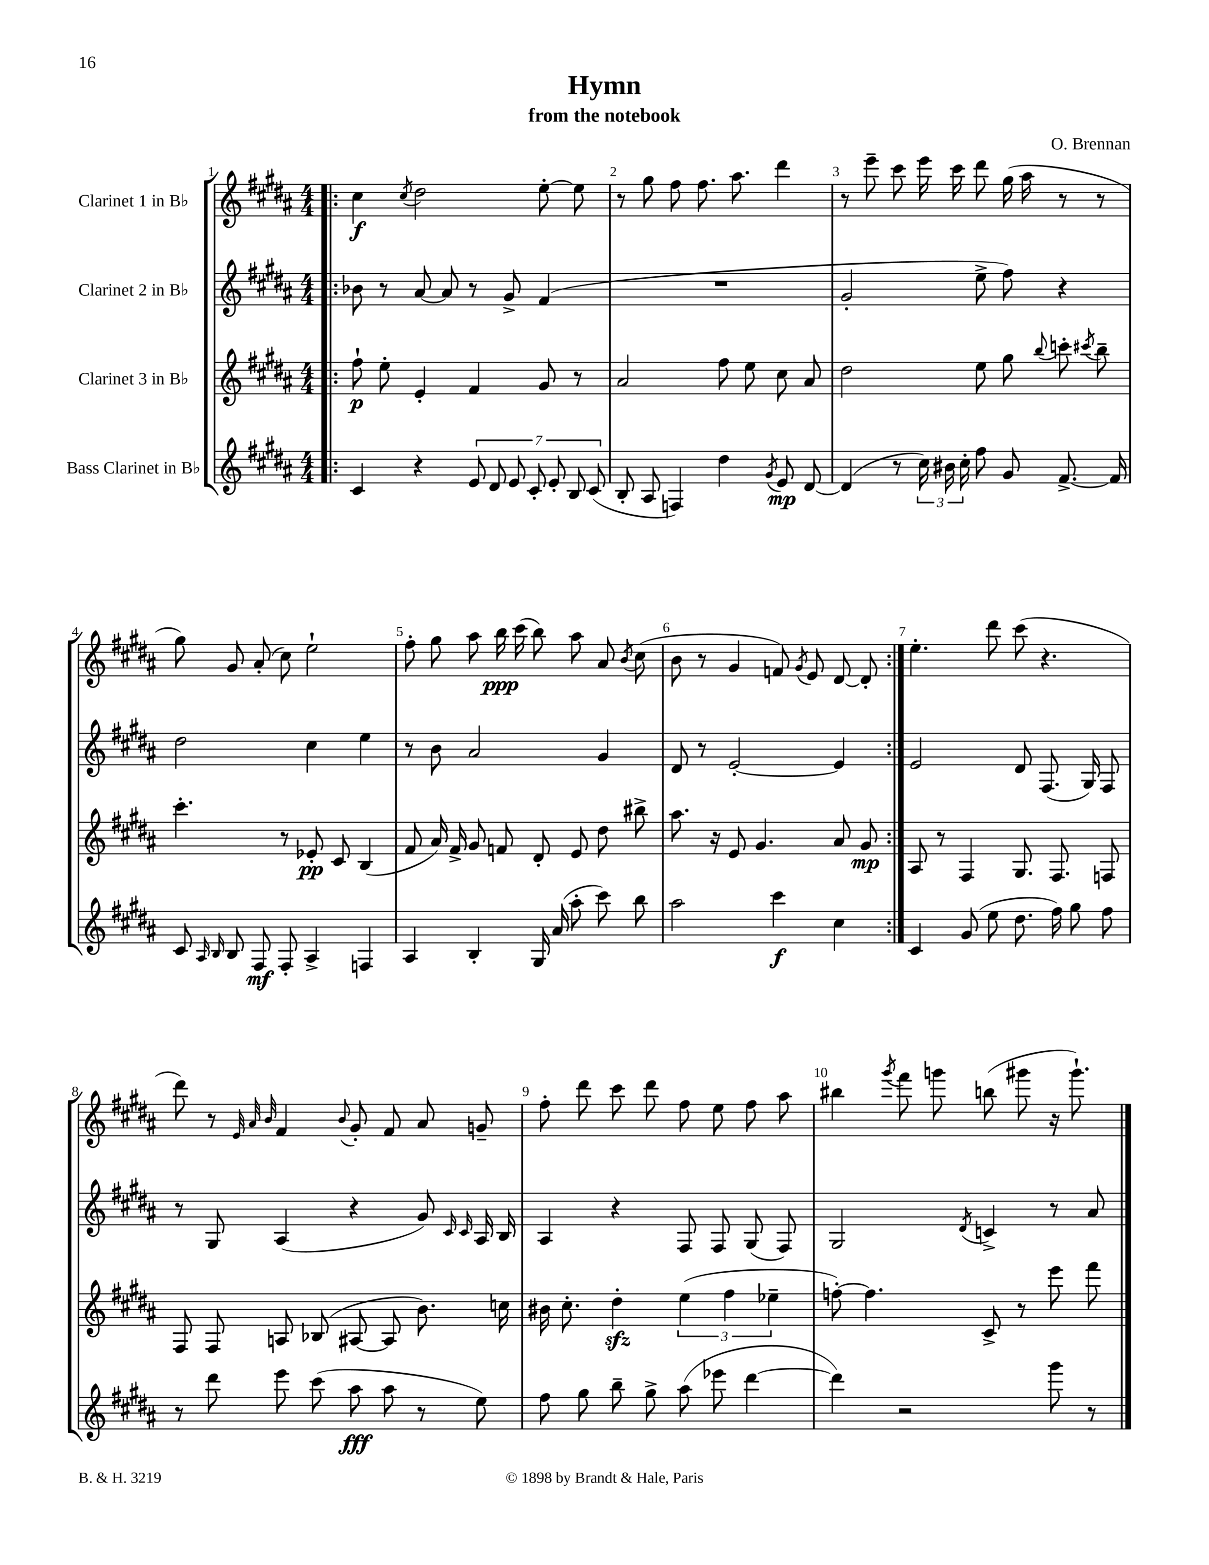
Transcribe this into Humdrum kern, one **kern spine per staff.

**kern	**dynam	**kern	**dynam	**kern	**kern	**dynam
*part4	*part4	*part3	*part3	*part2	*part1	*part1
*staff4	*staff4	*staff3	*staff3	*staff2	*staff1	*staff1
*I"Bass Clarinet in B♭	*	*I"Clarinet 3 in B♭	*	*I"Clarinet 2 in B♭	*I"Clarinet 1 in B♭	*
*clefG2	*	*clefG2	*	*clefG2	*clefG2	*
*k[f#c#g#d#a#]	*	*k[f#c#g#d#a#]	*	*k[f#c#g#d#a#]	*k[f#c#g#d#a#]	*
*M4/4	*	*M4/4	*	*M4/4	*M4/4	*
=1!|:	=1!|:	=1!|:	=1!|:	=1!|:	=1!|:	=1!|:
4c#/	.	8ff#`\	p	8b-X\	4cc#\	f
.	.	8ee'\	.	8r	.	.
.	.	.	.	.	8qcc#/	.
4r	.	4e'/	.	[8a#/	2dd#\	.
.	.	.	.	8a#/]	.	.
14e/	.	4f#/	.	8r	.	.
14d#/	.	.	.	.	.	.
.	.	.	.	8g#^/	.	.
14e/	.	.	.	.	.	.
14c#'/	.	.	.	.	.	.
.	.	8g#/	.	(4f#/	[8ee'\	.
14e'/	.	.	.	.	.	.
14B/	.	.	.	.	.	.
.	.	8r	.	.	8ee\]	.
(14c#/	.	.	.	.	.	.
=2	=2	=2	=2	=2	=2	=2
8B'/	.	2a#/	.	1r	8r	.
8A#/	.	.	.	.	8gg#\	.
4Fn/)	.	.	.	.	8ff#\	.
.	.	.	.	.	8.ff#\	.
4dd#\	.	8ff#\	.	.	.	.
.	.	.	.	.	8.aa#\	.
.	.	8ee\	.	.	.	.
8qg#/	.	.	.	.	.	.
8e/	mp	8cc#\	.	.	4ddd#\	.
[8d#/	.	8a#/	.	.	.	.
=3	=3	=3	=3	=3	=3	=3
(4d#/]	.	2dd#\	.	2g#'/	8r	.
.	.	.	.	.	8eee~\	.
8r	.	.	.	.	8ccc#\	.
24cc#\)	.	.	.	.	16eee\	.
24b#X\	.	.	.	.	.	.
.	.	.	.	.	16ccc#\	.
24cc#'\	.	.	.	.	.	.
8ff#\	.	8ee\	.	8ee^\	8ddd#\	.
8g#/	.	8gg#\	.	8ff#\)	(16gg#\	.
.	.	.	.	.	16aa#\	.
.	.	8qqbb/	.	.	.	.
[8.f#^/	.	8cccn'\	.	4r	8r	.
.	.	8qccc#X/	.	.	.	.
.	.	8bb~\	.	.	8r	.
16f#/]	.	.	.	.	.	.
!!LO:LB:g=z
=4	=4	=4	=4	=4	=4	=4
8c#/	.	4.ccc#'\	.	2dd#\	8gg#\)	.
16qqA#/	.	.	.	.	.	.
16qqB/	.	.	.	.	.	.
8B/	.	.	.	.	8g#/	.
8F#/	mf	.	.	.	(8a#'/	.
8F#'/	.	8r	.	.	8cc#\)	.
4A#^/	.	8e-X'/	pp	4cc#\	2ee`\	.
.	.	8c#/	.	.	.	.
4Fn/	.	(4B/	.	4ee\	.	.
=5	=5	=5	=5	=5	=5	=5
4A#/	.	8f#/	.	8r	8ff#'\	.
.	.	16a#/)	.	8b\	8gg#\	.
.	.	16f#^/	.	.	.	.
4B'/	.	8g#/	.	2a#/	8aa#\	.
.	.	8fn/	.	.	16bb\	ppp
.	.	.	.	.	(16ccc#\	.
16G#/	.	8d#'/	.	.	8bb\)	.
(16a#/	.	.	.	.	.	.
8aa#'\	.	8e/	.	.	8aa#\	.
8ccc#\)	.	8dd#\	.	4g#/	8a#/	.
.	.	.	.	.	8qb/	.
8bb\	.	8bb#X^\	.	.	(8cc#\	.
=6	=6	=6	=6	=6	=6	=6
2aa#\	.	8.aa#\	.	8d#/	8b\	.
.	.	.	.	8r	8r	.
.	.	16r	.	.	.	.
.	.	8e/	.	[2e'/	4g#/	.
.	.	4.g#/	.	.	.	.
4ccc#\	f	.	.	.	8fn/)	.
.	.	.	.	.	8qg#/	.
.	.	.	.	.	8e/	.
4cc#\	.	8a#/	.	4e/]	[8d#/	.
.	.	8g#/	mp	.	8d#'/]	.
=7:|!	=7:|!	=7:|!	=7:|!	=7:|!	=7:|!	=7:|!
4c#/	.	8A#/	.	2e/	4.ee'\	.
.	.	8r	.	.	.	.
(8g#/	.	4F#/	.	.	.	.
8ee\	.	.	.	.	8ddd#\	.
8.dd#\	.	8.G#/	.	8d#/	(8ccc#\	.
.	.	.	.	(8.F#/	4.r	.
16ff#\)	.	8.F#/	.	.	.	.
8gg#\	.	.	.	.	.	.
.	.	.	.	16G#/)	.	.
8ff#\	.	8Fn/	.	8F#/	.	.
!!LO:LB:g=z
=8	=8	=8	=8	=8	=8	=8
8r	.	8F#/	.	8r	8ddd#\)	.
8ddd#\	.	8F#/	.	8G#/	8r	.
.	.	.	.	.	32qqe/	.
.	.	.	.	.	32qqa#/	.
.	.	.	.	.	32qqb/	.
8eee\	.	8An/	.	(4A#/	4f#/	.
(8ccc#\	.	(8B-X/	.	.	.	.
.	.	.	.	.	8qqb/	.
8aa#\	fff	[8A#X/	.	4r	8g#'/	.
8aa#\	.	8A#/]	.	.	8f#/	.
8r	.	8.b\)	.	8g#/)	8a#/	.
.	.	.	.	16qqc#/	.	.
.	.	.	.	16qqc#/	.	.
8ee\)	.	.	.	16A#/	8gn~/	.
.	.	16ccn\	.	16B/	.	.
=9	=9	=9	=9	=9	=9	=9
8ff#\	.	16b#X\	.	4A#/	8ff#'\	.
.	.	8.cc#'\	.	.	.	.
8gg#\	.	.	.	.	8ddd#\	.
8bb~\	.	4dd#zz'\	.	4r	8ccc#\	.
8gg#^\	.	.	.	.	8ddd#\	.
(8aa#\	.	(6ee\	.	8F#/	8ff#\	.
8eee-X\	.	.	.	8F#/	8ee\	.
.	.	6ff#\	.	.	.	.
[4ddd#\	.	.	.	(8G#/	8ff#\	.
.	.	6ee-X~\	.	.	.	.
.	.	.	.	8F#/)	8aa#\	.
=10	=10	=10	=10	=10	=10	=10
4ddd#\])	.	[8ffn'\)	.	2G#/	4bb#X\	.
.	.	4.ff\]	.	.	.	.
.	.	.	.	.	8qggg#/	.
2r	.	.	.	.	8fff#\	.
.	.	.	.	.	8gggn\	.
.	.	.	.	8qd#/	.	.
.	.	8c#^/	.	4cn^/	(8bbn\	.
.	.	8r	.	.	8ggg#X\	.
8ggg#\	.	8eee\	.	8r	16r	.
.	.	.	.	.	8.ggg#`\)	.
8r	.	8fff#\	.	8a#/	.	.
==	==	==	==	==	==	==
*-	*-	*-	*-	*-	*-	*-
